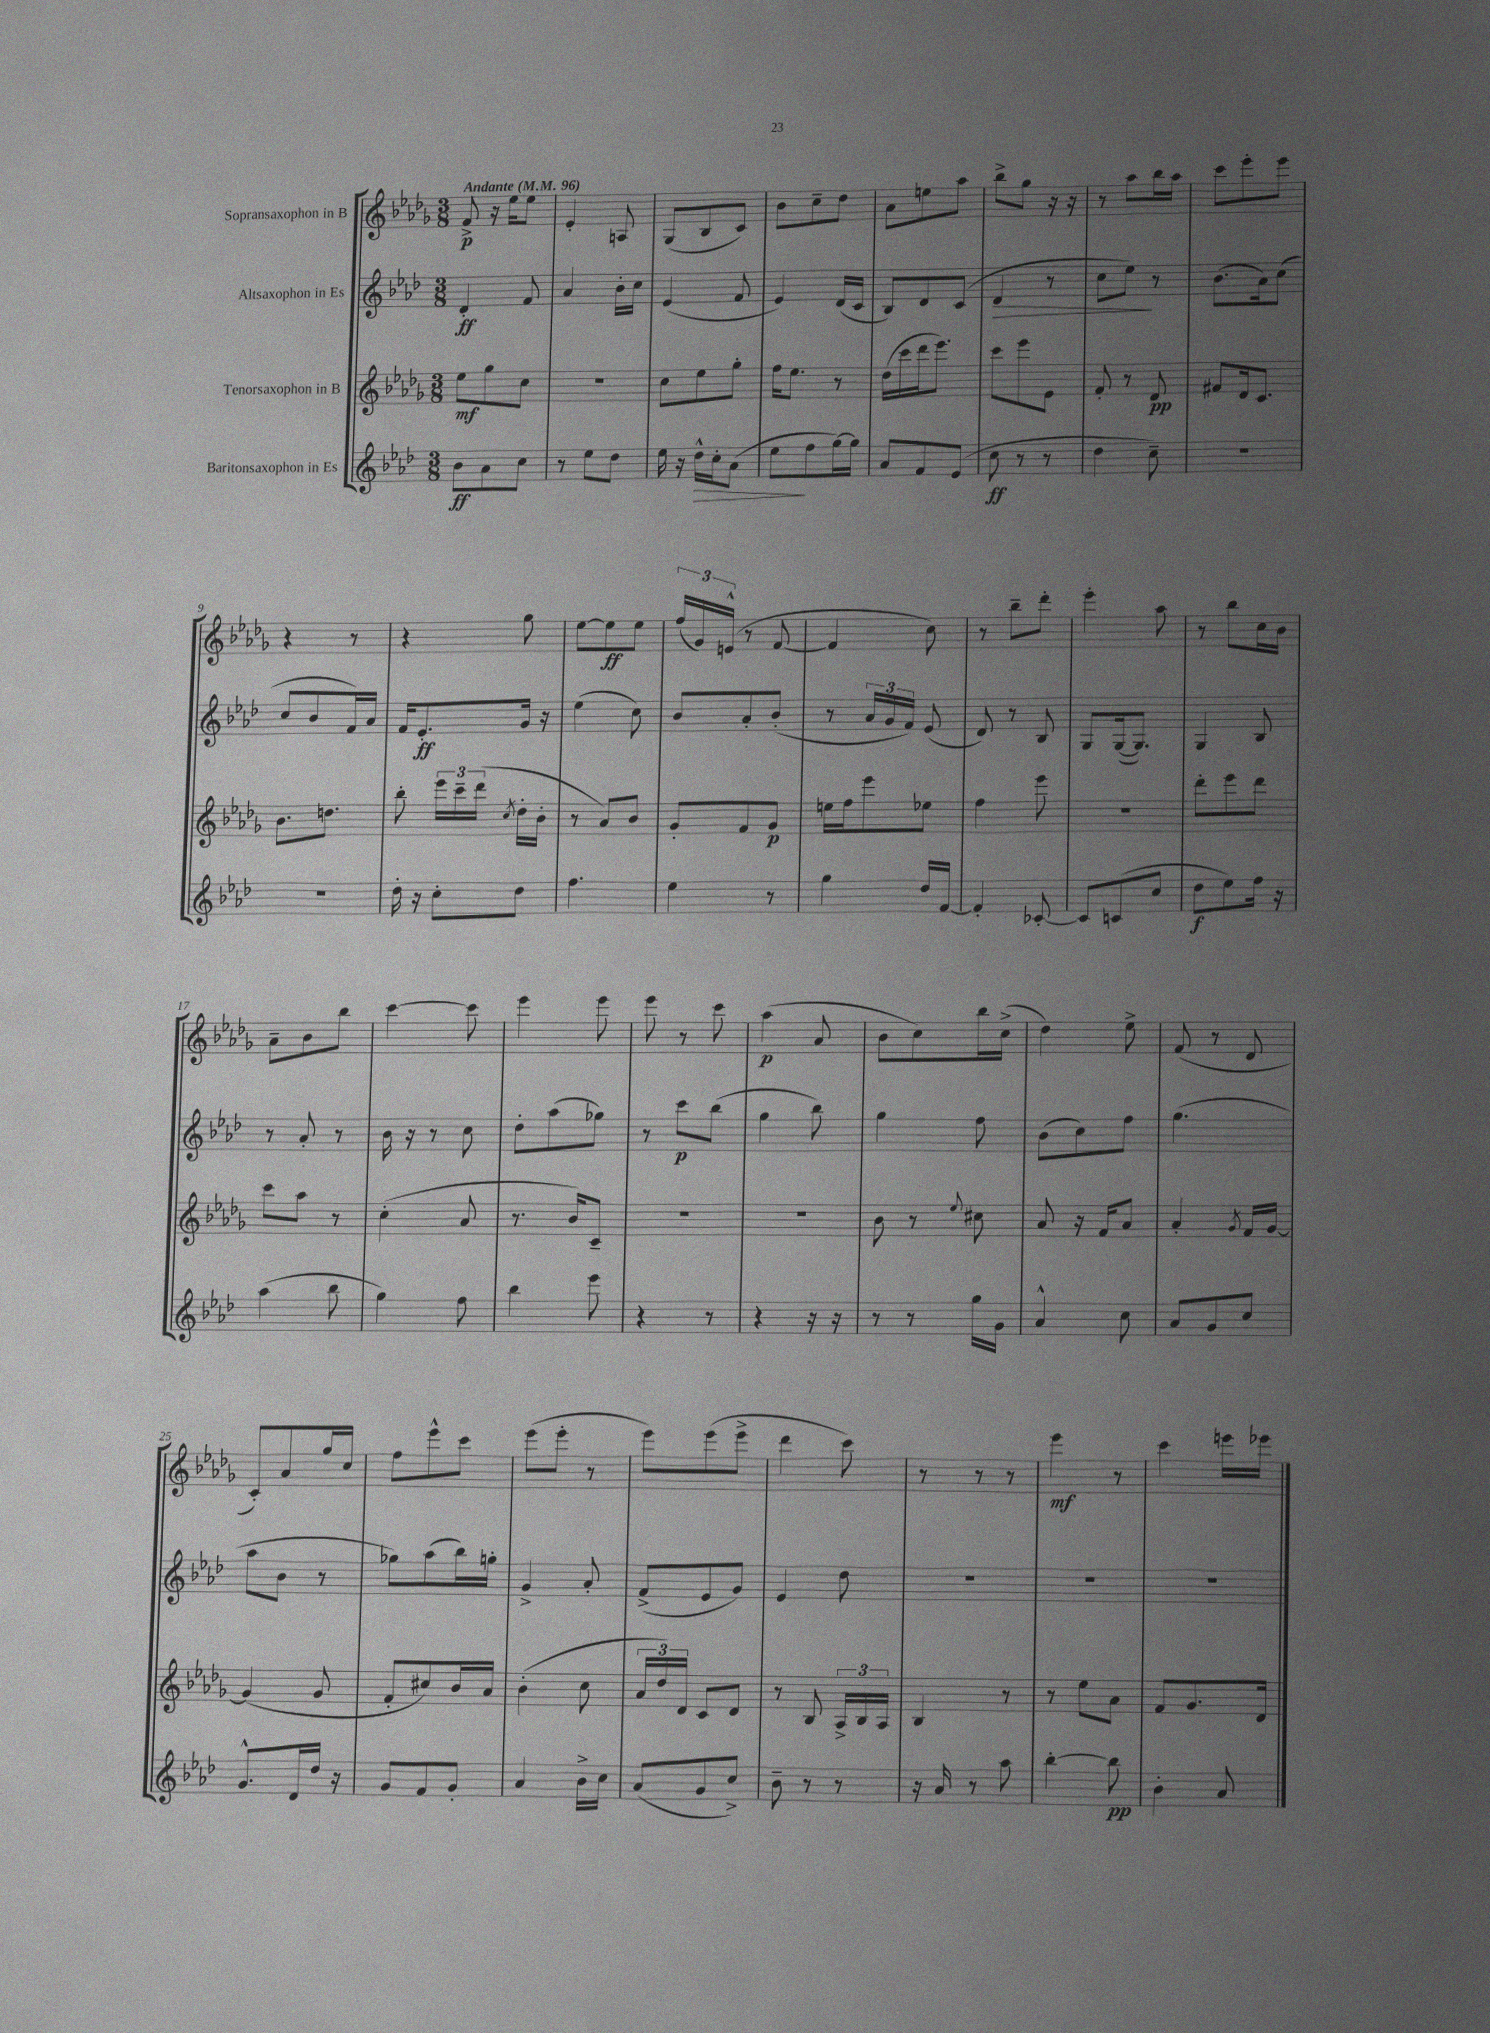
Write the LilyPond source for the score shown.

<<
\new StaffGroup <<
\new Staff = "s0" \with { instrumentName = "Sopransaxophon in B" } {
    \clef treble \key des \major \numericTimeSignature \time 3/8 \tempo "Andante" 4 = 96
    \autoBeamOff f'8->\p r16 ees''16[ ees''8] |
    ees'4-. a8 |
    ges8[( bes8 c'8]) |
    bes'8[ c''8-- des''8] |
    aes'8[ e''8 aes''8] |
    bes''8[-> ges''8] r16 r16 |
    r8 aes''8[ bes''16 aes''16] |
    c'''8[ ees'''8-. ees'''8] |
    r4 r8 |
    r4 ges''8 |
    ees''8[~ ees''8\ff ees''8] |
    \tuplet 3/2 { f''16[( ges'16) e'16]-^( } r8 f'8~ |
    f'4 c''8) |
    r8 bes''8[-- des'''8]-. |
    ees'''4-. aes''8 |
    r8 bes''8[ c''16 bes'16] |
    aes'8[-- bes'8 bes''8] |
    c'''4~ c'''8 |
    ees'''4 ees'''8 |
    ees'''8 r8 c'''8 |
    aes''4\p( aes'8 |
    bes'8[ c''8) bes''16 c''16]->( |
    des''4) ees''8-> |
    f'8( r8 des'8 |
    c'8[-.) aes'8 ges''16 c''16] |
    f''8[ ees'''8-^ c'''8] |
    ees'''8[( ees'''8]-. r8 |
    ees'''8[) ees'''8( ees'''8]-> |
    des'''4 c'''8) |
    r8 r8 r8 |
    ees'''4\mf r8 |
    c'''4 e'''16[ ees'''16] \bar "|." |
}
\new Staff = "s1" \with { instrumentName = "Altsaxophon in Es" } {
    \clef treble \key aes \major \numericTimeSignature \time 3/8
    \autoBeamOff des'4-.\ff f'8 |
    aes'4 bes'16[-. c''16] |
    ees'4( f'8 |
    ees'4) des'16[( c'16] |
    bes8[) des'8 c'8]( |
    des'4\> r8 |
    c''8[ ees''8]\!) r8 |
    bes'8.[( aes'16) c''8]( |
    c''8[ bes'8 f'16) aes'16] |
    f'16[ ees'8.-.\ff g'16] r16 |
    ees''4( c''8) |
    bes'8[ aes'8-. bes'8]-.( |
    r8 \tuplet 3/2 { aes'16[ g'16 f'16]) } ees'8( |
    des'8) r8 bes8 |
    g8[ g16~( g8.]) |
    g4 bes8 |
    r8 aes'8-. r8 |
    bes'16 r16 r8 c''8 |
    des''8[-. aes''8( ges''8]) |
    r8 c'''8[\p bes''8]( |
    g''4 bes''8) |
    g''4 f''8 |
    bes'8[( c''8) f''8] |
    g''4.( |
    aes''8[ bes'8] r8 |
    ges''8[) aes''8( bes''16) g''16]-. |
    g'4-> aes'8-. |
    f'8[->( ees'8 g'8]) |
    ees'4 des''8 |
    R4. |
    R4. |
    R4. \bar "|." |
}
\new Staff = "s2" \with { instrumentName = "Tenorsaxophon in B" } {
    \clef treble \key des \major \numericTimeSignature \time 3/8
    \autoBeamOff ees''8[\mf ges''8 c''8] |
    R4. |
    c''8[ ees''8 ges''8]-. |
    f''16[ ees''8.] r8 |
    des''16[( c'''16 des'''16 ees'''8.]) |
    c'''8[ ees'''8 ees'8] |
    f'8-. r8 des'8\pp |
    fis'8[ des'16 c'8.] |
    bes'8.[ d''8.] |
    bes''8-. \tuplet 3/2 { ees'''16[ c'''16-- des'''16]( } \acciaccatura { c''8 } des''16[-. bes'16]-. |
    r8 aes'8[) bes'8] |
    ges'8[-. f'8 ges'8]\p |
    e''16[ f''16 ees'''8 ees''8] |
    f''4 ees'''8 |
    R4. |
    des'''8[-. ees'''8 des'''8] |
    c'''8[ aes''8] r8 |
    c''4-.( aes'8 |
    r8. bes'16[) c'8]-- |
    R4. |
    R4. |
    bes'8 r8 \appoggiatura { ees''8 } cis''8 |
    aes'8 r16 f'16[ aes'8] |
    aes'4-. \acciaccatura { ges'8 } f'16[ ges'16]~ |
    ges'4( ges'8 |
    f'8[-. cis''8) bes'16 aes'16] |
    bes'4-.( c''8 |
    \tuplet 3/2 { aes'16[ des''16) des'16] } c'8[ des'8] |
    r8 bes8 \tuplet 3/2 { aes16[-> bes16 aes16] } |
    bes4 r8 |
    r8 ees''8[ aes'8] |
    f'8[ ges'8. des'16] \bar "|." |
}
\new Staff = "s3" \with { instrumentName = "Baritonsaxophon in Es" } {
    \clef treble \key aes \major \numericTimeSignature \time 3/8
    \autoBeamOff bes'8[\ff aes'8 c''8] |
    r8 ees''8[ des''8] |
    ees''16 r16 des''16[-^\> c''16-. aes'8]( |
    ees''8[\! f''8 g''16~) g''16] |
    aes'8[ f'8 ees'8]( |
    c''8\ff r8 r8 |
    des''4 c''8--) |
    R4. |
    R4. |
    des''16-. r16 c''8[-. des''8] |
    f''4. |
    ees''4 r8 |
    g''4 des''16[ f'16]~ |
    f'4-. ces'8~-. |
    ces'8[ c'8( c''8] |
    des''8[\f ees''8) f''16] r16 |
    aes''4( bes''8 |
    g''4) f''8 |
    bes''4 ees'''8 |
    r4 r8 |
    r4 r16 r16 |
    r8 r8 g''16[ g'16] |
    aes'4-^ c''8 |
    aes'8[ g'8 c''8] |
    g'8.[-^ des'16 des''16] r16 |
    g'8[ f'8 g'8]-. |
    aes'4 bes'16[-> c''16] |
    aes'8[( g'8 c''8]->) |
    bes'8-- r8 r8 |
    r16 aes'16 r8 aes''8 |
    bes''4~-. bes''8\pp |
    bes'4-. aes'8 \bar "|." |
}
>>
>>
